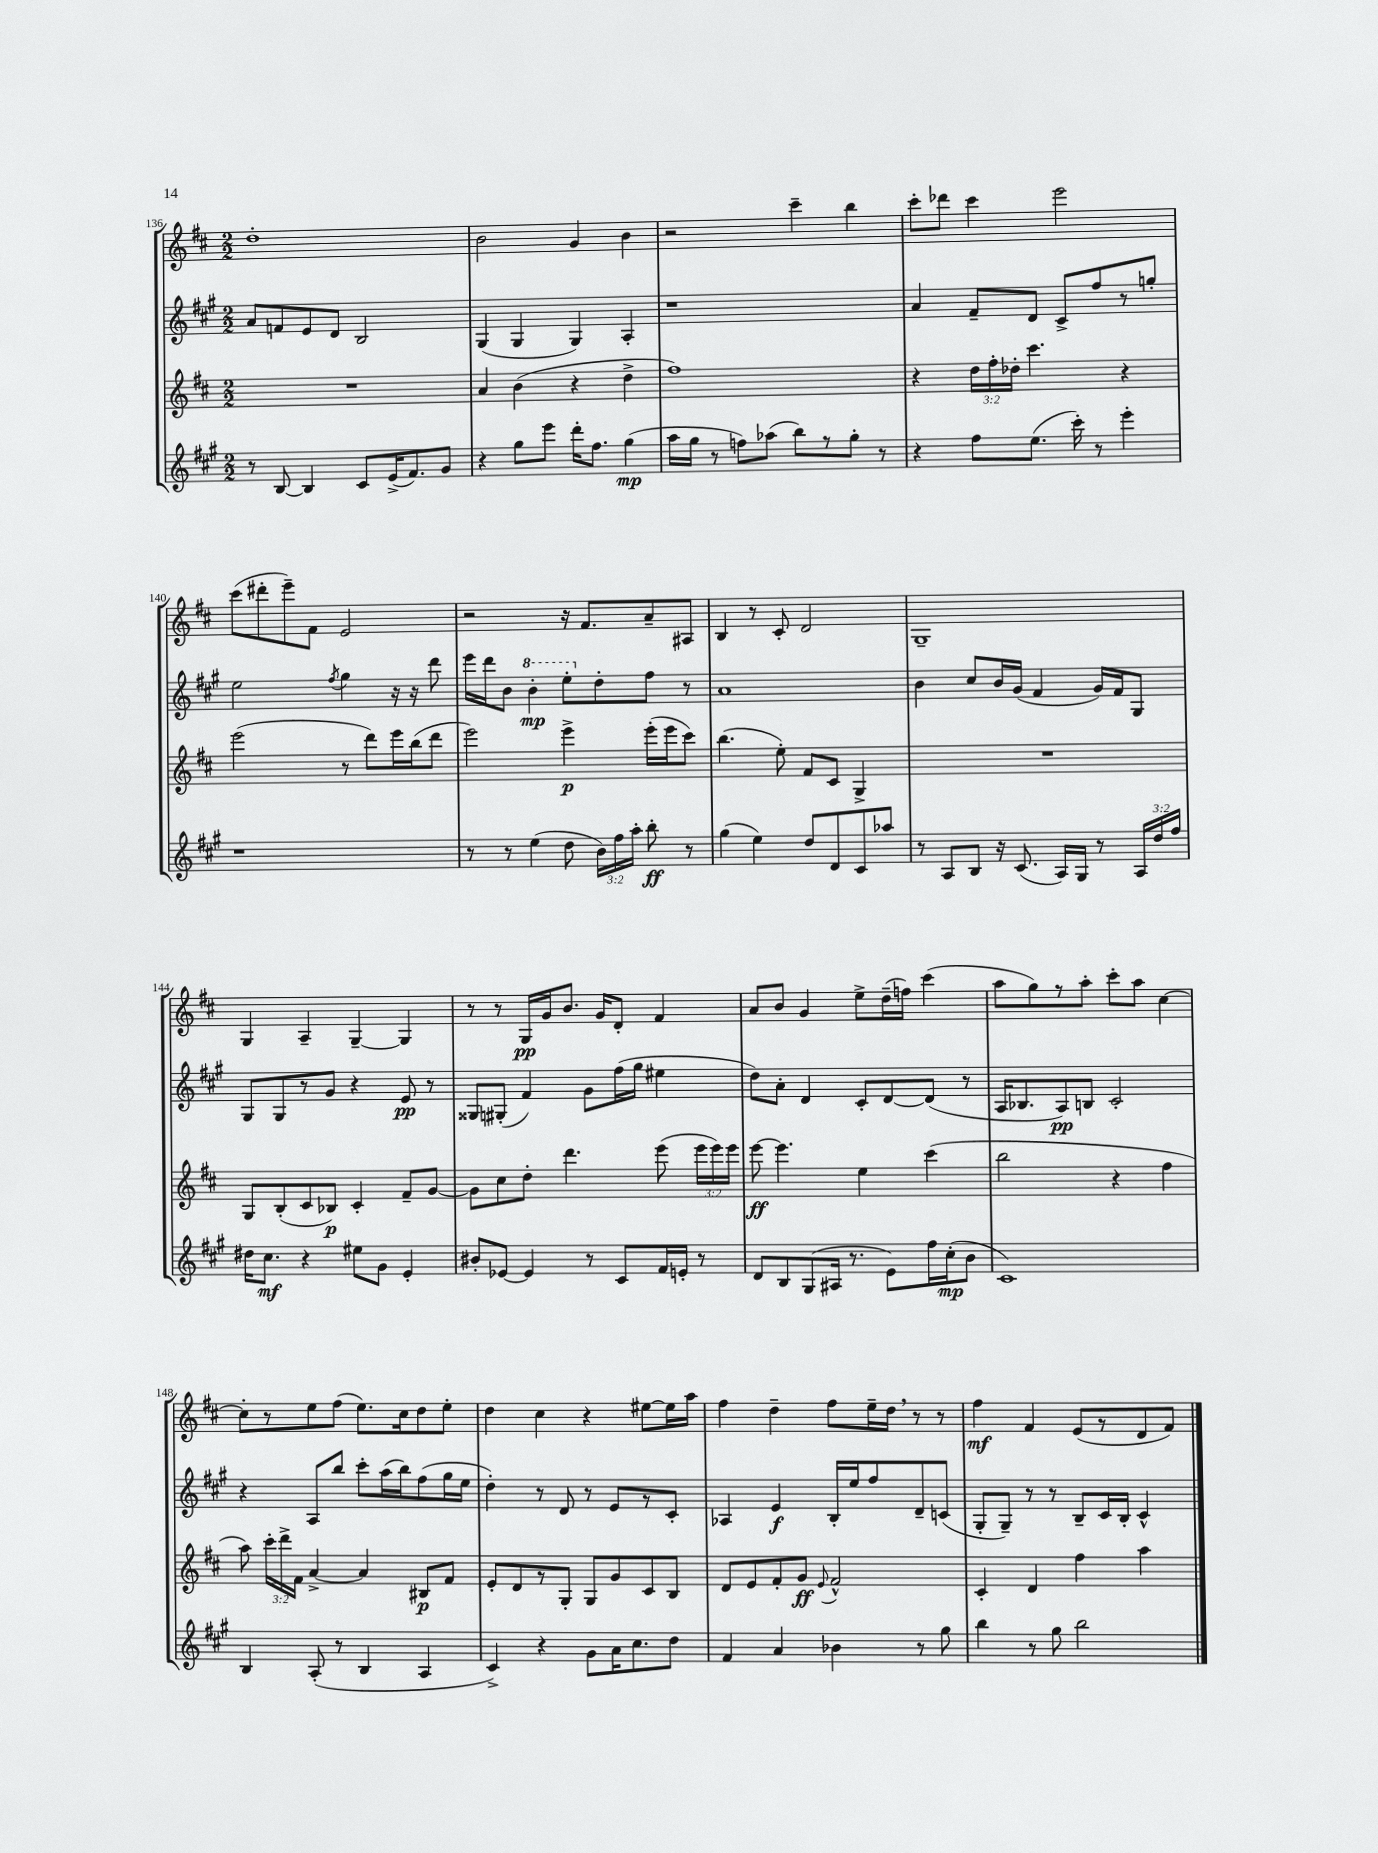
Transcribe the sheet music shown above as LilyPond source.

<<
\new StaffGroup <<
\new Staff = "s0" {
    \clef treble \key d \major \numericTimeSignature \time 2/2
    \autoBeamOff d''1-. |
    b'2 g'4 b'4 |
    r2 cis'''4-- b''4 |
    cis'''8[-. des'''8] cis'''4 e'''2 |
    cis'''8[( dis'''8-. e'''8--) fis'8] e'2 |
    r2 r16 fis'8.[ a'8-- ais8] |
    b4 r8 cis'8-. d'2 |
    g1-- |
    g4 a4-- g4~-- g4 |
    r8 r8 g16[\pp g'16 b'8.] g'16[ d'8]-. fis'4 |
    a'8[ b'8] g'4 e''8[-> d''16--( f''16]) cis'''4( |
    a''8[ g''8) r8 a''8]-. cis'''8[-. a''8] cis''4~ |
    cis''8[-. r8 e''8 fis''8]( e''8.[) cis''16 d''8 e''8]-. |
    d''4 cis''4 r4 eis''8[~ eis''16 a''16] |
    fis''4 d''4-- fis''8[ e''16-- d''16] \breathe r8 r8 |
    fis''4\mf fis'4 e'8[( r8 d'8 fis'8]) \bar "|." |
}
\new Staff = "s1" {
    \clef treble \key a \major \numericTimeSignature \time 2/2
    \autoBeamOff a'8[ f'8 e'8 d'8] b2 |
    gis4( gis4 gis4) a4-. |
    r1 |
    a'4 fis'8[-- d'8] cis'8[-> fis''8 r8 g''8]-. |
    e''2 \acciaccatura { fis''8 } gis''4 r16 r16 d'''8 |
    e'''16[ d'''16 b'8] \ottava #1 b''4-.\mp e'''8[-. \ottava #0 d''8-. fis''8] r8 |
    a'1 |
    b'4 cis''8[ b'16 gis'16]( fis'4 gis'16[) fis'16 gis8] |
    gis8[ gis8 r8 gis'8] r4 e'8\pp r8 |
    gisis8[ gis8]-.( fis'4) gis'8[ fis''16( gis''16] eis''4 |
    d''8[) a'8]-. d'4 cis'8[-. d'8~ d'8]( r8 |
    a16[ bes8. a8\pp) b8] cis'2-. |
    r4 a8[ b''8] cis'''8[-. a''16( b''16) fis''8( gis''16 e''16] |
    d''4-.) r8 d'8 r8 e'8[ r8 cis'8]-. |
    aes4 e'4\f b16[-. e''16 fis''8 d'8-- c'8]( |
    gis8[-. gis8]--) r8 r8 b8[-- cis'16 b16]-. cis'4-^ \bar "|." |
}
\new Staff = "s2" {
    \clef treble \key d \major \numericTimeSignature \time 2/2 \override Staff.TupletNumber.text = #tuplet-number::calc-fraction-text
    \autoBeamOff R1 |
    a'4 b'4( r4 d''4-> |
    fis''1) |
    r4 \tuplet 3/2 { d''16[ fis''16-. des''16]-. } cis'''4. r4 |
    e'''2( r8 d'''8[) e'''16 b''16( d'''8] |
    e'''2) e'''4->\p e'''16[-.( e'''16 cis'''8]) |
    b''4.( e''8-.) fis'8[ cis'8] g4-> |
    R1 |
    g8[ b8-.( cis'8 bes8]\p) cis'4-. fis'8[-- g'8]~ |
    g'8[ cis''8 d''8]-. d'''4. e'''8( \tuplet 3/2 { e'''16[ e'''16) e'''16] } |
    e'''8~\ff e'''4. e''4 cis'''4( |
    b''2 r4 fis''4 |
    a''8) \tuplet 3/2 { cis'''16[-. d'''16-> fis'16] } a'4~-> a'4 bis8[\p fis'8] |
    e'8[-. d'8 r8 g8]-. g8[ g'8 cis'8 b8] |
    d'8[ e'8 fis'8-. g'8]\ff \appoggiatura { e'8 } fis'2-^ |
    cis'4-. d'4 fis''4 a''4 \bar "|." |
}
\new Staff = "s3" {
    \clef treble \key a \major \numericTimeSignature \time 2/2 \override Staff.TupletNumber.text = #tuplet-number::calc-fraction-text
    \autoBeamOff r8 b8~ b4 cis'8[ e'16->( fis'8.) gis'8] |
    r4 gis''8[ e'''8] d'''16[-. fis''8.] gis''4\mp( |
    a''16[ gis''16] r8 f''8[) aes''8]( b''8[) r8 gis''8]-. r8 |
    r4 fis''8[ e''8.]( cis'''16-.) r8 e'''4-. |
    r1 |
    r8 r8 e''4( d''8 \tuplet 3/2 { b'16[) fis''16 a''16]-. } b''8-.\ff r8 |
    gis''4( e''4) d''8[ d'8 cis'8 aes''8] |
    r8 a8[ b8] r16 cis'8.( a16[) gis16] r8 \tuplet 3/2 { a16[ d''16 fis''16] } |
    dis''16[ cis''8.]\mf r4 eis''8[ gis'8] e'4-. |
    bis'8[-. ees'8]~ ees'4 r8 cis'8[ fis'16 e'16]-. r8 |
    d'8[ b8 gis8( ais16] r8. e'8[) fis''16 cis''16-.\mp( b'8] |
    cis'1) |
    b4 a8-.( r8 b4 a4 |
    cis'4->) r4 gis'8[ a'16 cis''8. d''8] |
    fis'4 a'4 bes'4 r8 gis''8 |
    b''4 r8 gis''8 b''2 \bar "|." |
}
>>
>>
\layout { \context { \Score currentBarNumber = #136 } }
